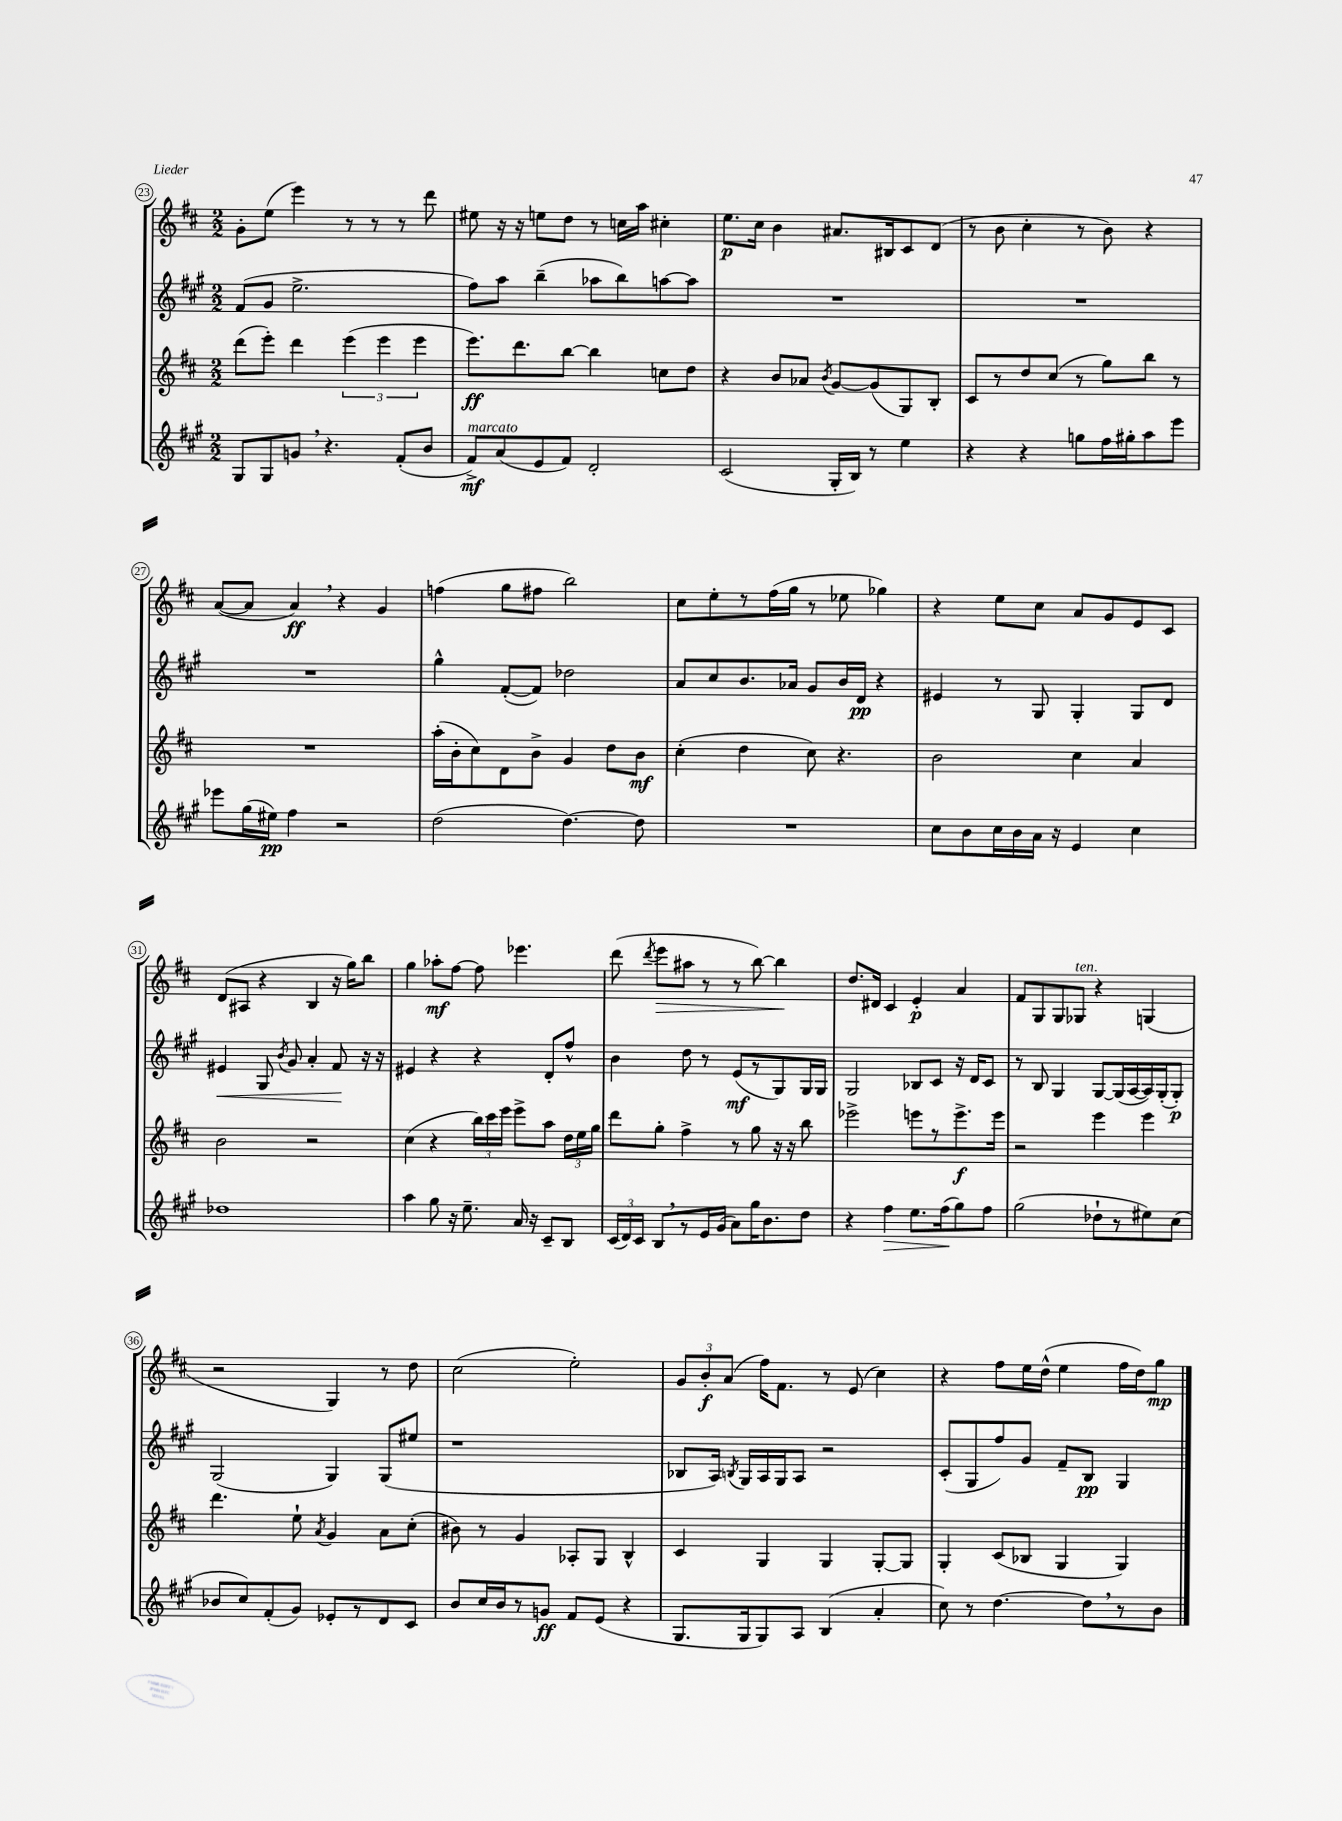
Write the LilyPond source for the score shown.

<<
\new StaffGroup <<
\new Staff = "s0" {
    \clef treble \key d \major \numericTimeSignature \time 2/2
    \autoBeamOff g'8[-. e''8]( e'''4) r8 r8 r8 d'''8 |
    eis''8 r16 r16 e''8[ d''8] r8 c''16[ a''16] cis''4-. |
    e''8.[\p cis''16] b'4 ais'8.[ bis16 cis'8 d'8]( |
    r8 b'8 cis''4-. r8 b'8) r4 |
    a'8[~( a'8] a'4\ff) \breathe r4 g'4 |
    f''4( g''8[ fis''8] b''2) |
    cis''8[ e''8-. r8 fis''16( g''16] r8 ees''8 ges''4) |
    r4 e''8[ cis''8] a'8[ g'8 e'8 cis'8] |
    d'8[( ais8] r4 b4 r16 g''16[) b''8] |
    g''4 aes''8[-.\mf fis''8]~ fis''8 ees'''4. |
    d'''8( \acciaccatura { d'''8 } e'''8[\> ais''8] r8 r8 b''8~) b''4\! |
    d''8.[ dis'16] cis'4 e'4-.\p a'4 |
    fis'8[ g8 g8 ges8]^\markup { \italic "ten." } r4 g4( |
    r2 g4) r8 d''8 |
    cis''2( e''2-.) |
    \tuplet 3/2 { g'8[ b'8-.\f a'8]( } fis''16[) fis'8.] r8 e'8( cis''4) |
    r4 fis''8[ e''16 d''16]-^( e''4 fis''16[ d''16) g''8]\mp \bar "|." |
}
\new Staff = "s1" {
    \clef treble \key a \major \numericTimeSignature \time 2/2
    \autoBeamOff fis'8[( gis'8] e''2.-> |
    fis''8[) a''8] b''4--( aes''8[ b''8) a''8~ a''8] |
    R1 |
    R1 |
    R1 |
    gis''4-^ fis'8[~-.( fis'8]) des''2 |
    a'8[ cis''8 b'8. aes'16] gis'8[ b'16 d'16]\pp r4 |
    eis'4 r8 gis8 gis4-. gis8[ d'8] |
    eis'4\< gis8 \acciaccatura { b'8 } gis'8 a'4-. fis'8\! r16 r16 |
    eis'4 r4 r4 d'8[-. fis''8]-^ |
    b'4 d''8 r8 e'8[\mf( r8 gis8) gis16 gis16] |
    gis2 bes8[ cis'8] r16 d'16[ cis'8] |
    r8 b8 gis4 gis8[~ gis16( a16~ a16) gis16-.( gis8]-.\p) |
    gis2( gis4) gis8[( eis''8] |
    r1 |
    bes8[ a16]) \acciaccatura { b8 } gis16[ a16 gis16 a8] r2 |
    cis'8[-.( gis8 fis''8) gis'8] fis'8[-- b8]\pp gis4 \bar "|." |
}
\new Staff = "s2" {
    \clef treble \key d \major \numericTimeSignature \time 2/2
    \autoBeamOff d'''8[( e'''8]-.) d'''4 \tuplet 3/2 { e'''4( e'''4 e'''4 } |
    e'''8.[\ff) d'''8. b''8]~ b''4 c''8[ d''8] |
    r4 b'8[ aes'8] \acciaccatura { b'8 } g'8[~ g'8( g8) b8]-. |
    cis'8[ r8 d''8 cis''8]( r8 g''8[) b''8] r8 |
    R1 |
    a''16[-.( b'16-. cis''8) d'8 b'8]-> g'4 d''8[ b'8]\mf |
    cis''4-.( d''4 cis''8) r4. |
    b'2 cis''4 a'4 |
    b'2 r2 |
    cis''4( r4 \tuplet 3/2 { b''16[) cis'''16 e'''16] } e'''8[-> a''8] \tuplet 3/2 { d''16[ e''16 g''16] } |
    d'''8[ g''8]-. fis''4-> r8 g''8 r16 r16 b''8 |
    ees'''2-> e'''8[ r8 e'''8.->\f e'''16] |
    r2 e'''4 e'''4 |
    d'''4. e''8-! \acciaccatura { a'8 } g'4 a'8[ cis''8]-.( |
    bis'8) r8 g'4 aes8[-. g8] b4-^ |
    cis'4 g4 g4 g8[~-. g8] |
    g4-. cis'8[( bes8] g4 g4) \bar "|." |
}
\new Staff = "s3" {
    \clef treble \key a \major \numericTimeSignature \time 2/2
    \autoBeamOff gis8[ gis8 g'8] \breathe r4. fis'8[-.( b'8] |
    fis'8[->\mf^\markup { \italic "marcato" }) a'8( e'8 fis'8]) d'2-. |
    cis'2( gis16[-. b16]) r8 e''4 |
    r4 r4 g''8[ fis''16 gis''16-. a''8 e'''8] |
    ees'''8[ gis''16( eis''16]\pp) fis''4 r2 |
    d''2( d''4.~) d''8 |
    R1 |
    cis''8[ b'8 cis''16 b'16 a'16] r16 e'4 cis''4 |
    des''1 |
    a''4 gis''8 r16 e''8.-- a'16 r16 cis'8[-- b8] |
    \tuplet 3/2 { cis'16[( d'16) cis'16] } b8[ \breathe r8 e'16 gis'16]( a'8[) gis''16 b'8. d''8] |
    r4 fis''4\> e''8.[ fis''16\!( gis''8) fis''8] |
    gis''2( des''8[-! r8 eis''8) cis''8]( |
    bes'8[ cis''8) fis'8-.( gis'8]) ees'8[-. r8 d'8 cis'8] |
    b'8[ cis''16 b'16 r8 g'8]\ff fis'8[ e'8]( r4 |
    gis8.[ gis16 gis8) a8] b4( a'4-. |
    cis''8) r8 d''4.~ d''8[ \breathe r8 b'8] \bar "|." |
}
>>
>>
\layout { \context { \Score currentBarNumber = #23 \override BarNumber.stencil = #(make-stencil-circler 0.1 0.3 ly:text-interface::print) } }
